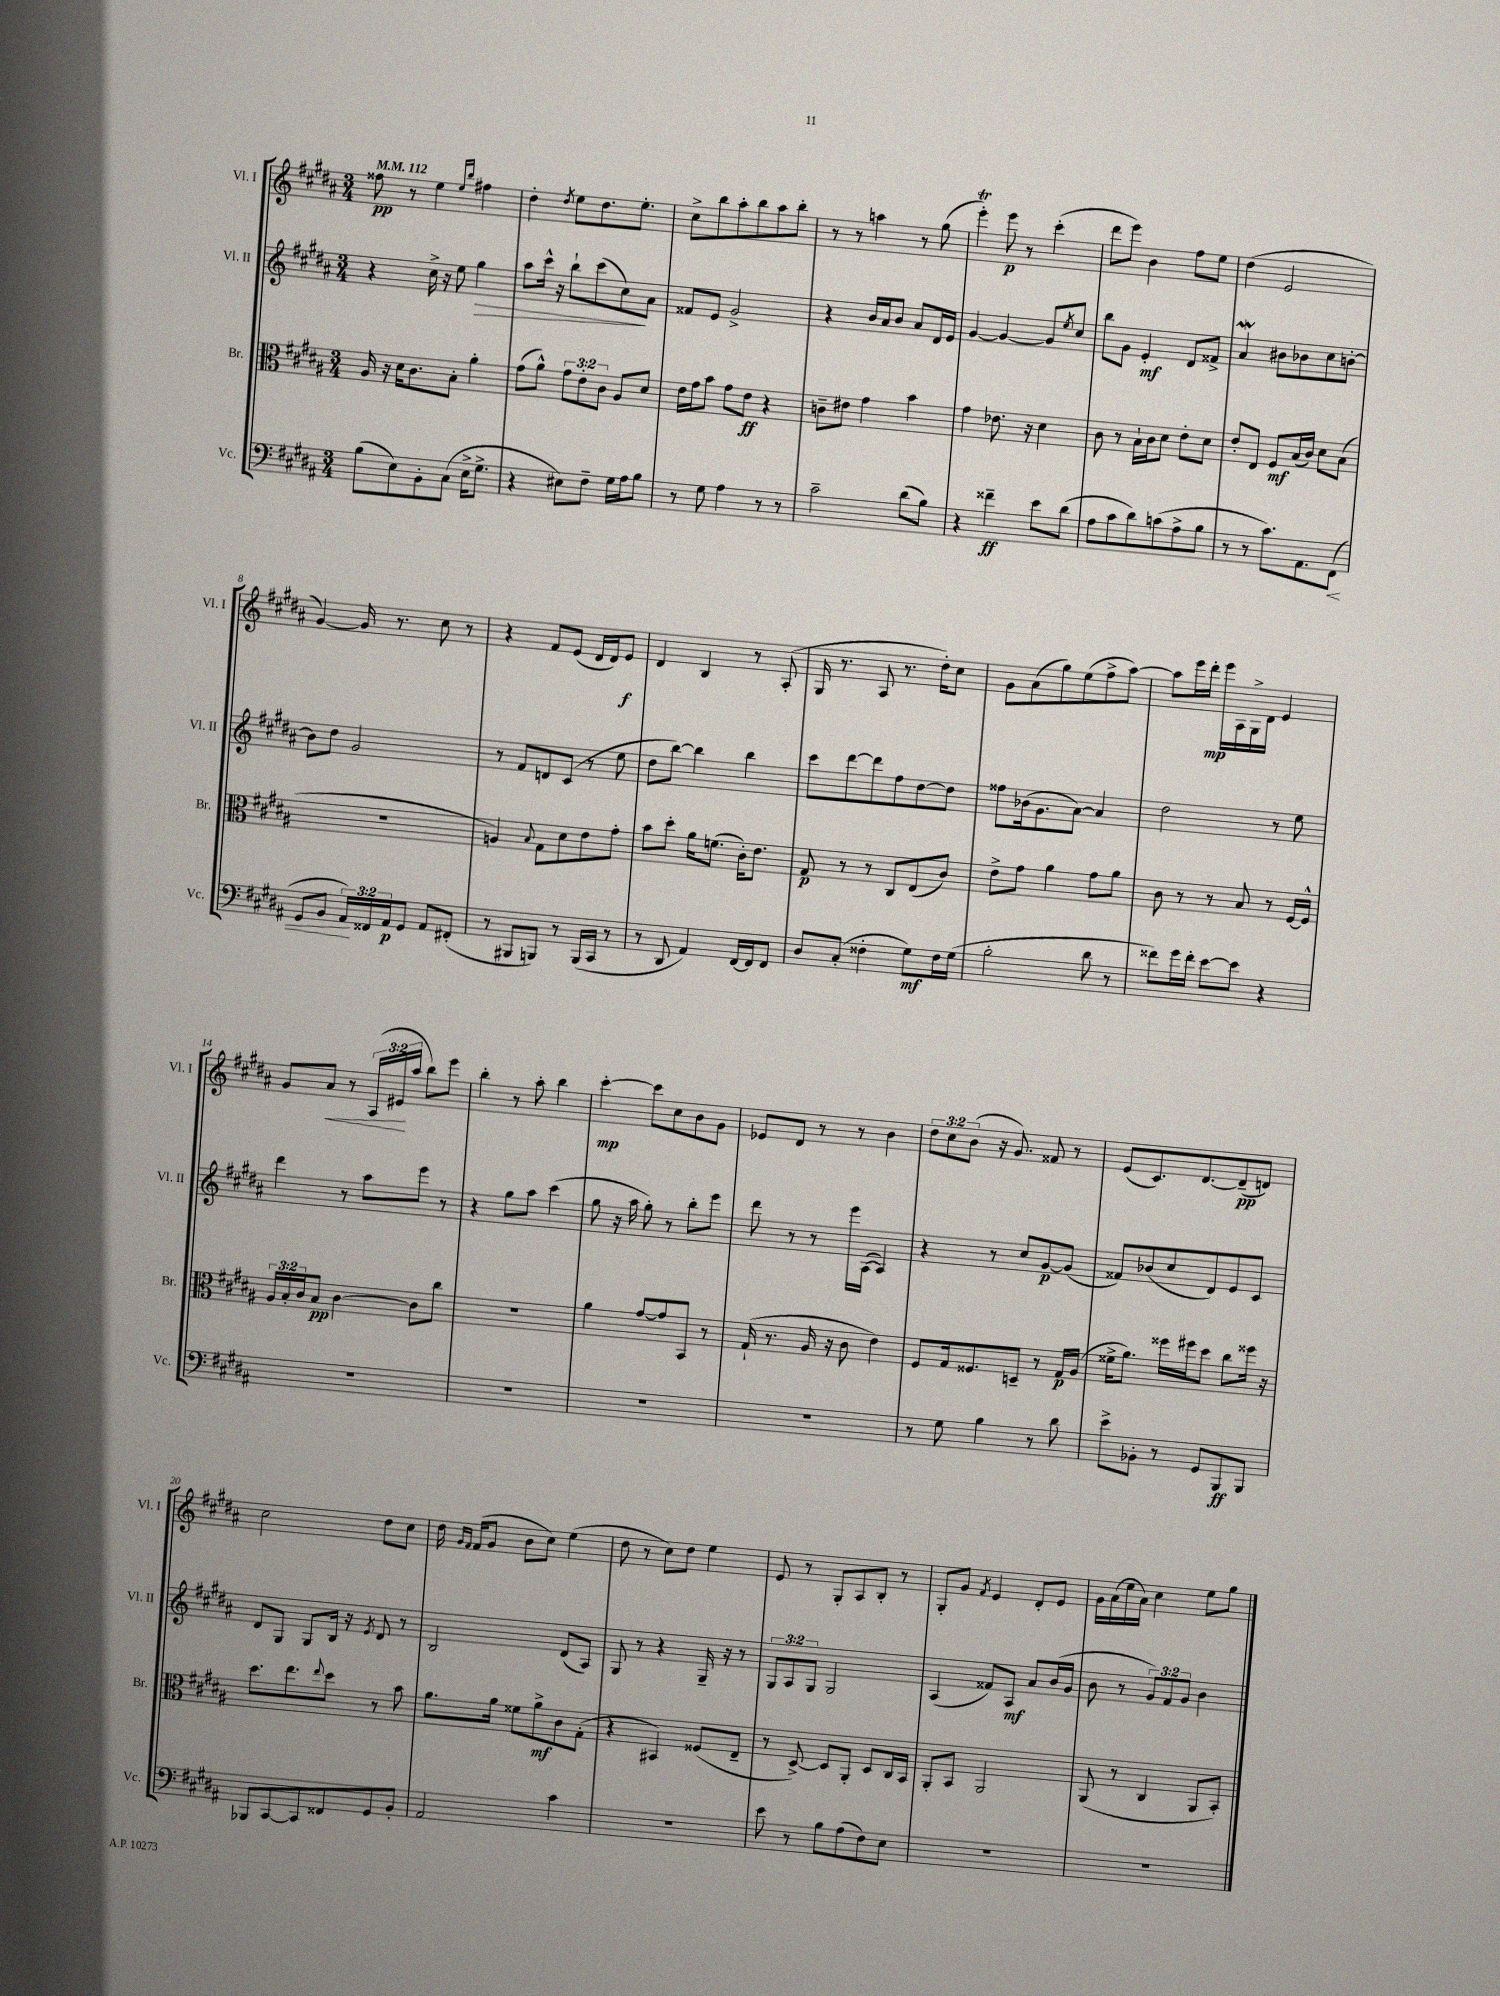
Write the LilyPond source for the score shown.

<<
\new StaffGroup <<
\new Staff = "s0" \with { instrumentName = "Vl. I" shortInstrumentName = "Vl. I" } {
    \clef treble \key b \major \numericTimeSignature \time 3/4 \override Staff.TupletNumber.text = #tuplet-number::calc-fraction-text \tempo 4 = 112
    fisis''8\pp r8 e''4 \grace { e''16 b''16 } fis''4 |
    dis''4-. \acciaccatura { dis''8 } e''8 dis''8. e''8.-. |
    cis''8-> b''8 ais''8-. b''8 ais''8 b''8-. |
    r8 r8 a''4 r8 gis''8( |
    e'''4-.\trill) e'''8\p r8 cis'''4-.( |
    dis'''8 e'''8) b'4 fis''8 e''8 |
    dis''4( e'2 |
    gis'4~) gis'16 r8. cis''8 r8 |
    r4 fis'8 e'8( dis'16 dis'16) e'8\f |
    dis'4 b4 r8 ais8-.( |
    gis16 r8. ais8 r8. dis''16-.) cis''8 |
    gis'8 ais'8( gis''8) e''8( fis''8-> ais''8~) |
    ais''8 e'''16 dis'''16-.\mp e'''16 ais16 gis16-> dis'16 e'4 |
    gis'8 ais'8\< r8 \tuplet 3/2 { ais16( eis'16\! ais''16 } b''8) e'''8 |
    b''4-. r8 ais''8-. b''4 |
    cis'''4~-.\mp cis'''8 cis''8 b'8 gis'8 |
    ees'8 dis'8 r8 r8 b'4 |
    \tuplet 3/2 { dis''8 cis''8 b'8( } r16 gis'8.) fisis'8 r8 |
    e'8( cis'8.) dis'8.~ dis'8--\pp( d'8) |
    cis''2 dis''8 cis''8 |
    dis''16 \grace { gis'16 fis'16 } fis'16( gis'8 b'8 cis''8) e''4( |
    dis''8 r8 cis''8) dis''8 e''4 |
    e'8 r8 gis8-. ais8 b8-. r8 |
    gis8-. gis'8 \acciaccatura { fis'8 } e'4 dis'8-. e'8 |
    gis'16 ais'16( e''16 ais'16) cis''4 e''8 gis''8 \bar "|." |
}
\new Staff = "s1" \with { instrumentName = "Vl. II" shortInstrumentName = "Vl. II" } {
    \clef treble \key b \major \numericTimeSignature \time 3/4 \override Staff.TupletNumber.text = #tuplet-number::calc-fraction-text
    r4 cis''16-> r16 e''8 gis''4\> |
    ais''8 cis'''16-^ r16 b''8-! cis'''8( cis''8\!) ais'8 |
    fisis'8 e'8 gis'2-> |
    r4 b'16 ais'16 b'8 ais'8 dis'16 e'16 |
    gis'4~ gis'4~ gis'8 \acciaccatura { e''8 } cis''8 |
    b''8 gis'8 e'4-.\mf dis'8 fisis'8-> |
    ais'4\mordent bis'8 bes'8 cis''8 b'8~-. |
    b'8 dis''8 gis'2 |
    r8 fis'8 d'8 cis'8( r8 e''8 |
    dis''8 b''8~) b''4 b''4 |
    cis'''8 dis'''8~ dis'''8 fis''8 dis''8~ dis''8 |
    fisis''8 bes'16( gis'8. ais'8~) ais'4 |
    dis''2 r8 e''8 |
    dis'''4 r8 ais''8 e'''8 r8 |
    r4 gis''8 ais''8 cis'''4( |
    gis''8 r16 ais''16 gis''8-.) r8 b''8-. e'''8 |
    dis'''8 r8 r8 e'''16 ais16~( ais4) |
    r4 r8 cis''8 gis'8~\p gis'8( |
    fisis'8) bes'8( cis''8 dis'8) e'8 cis'8 |
    dis'8 gis8 gis8 b16 r16 \acciaccatura { e'8 } dis'8 r8 |
    b2 dis'8( ais8) |
    gis8 r8 r4 gis16-- r16 r8 |
    \tuplet 3/2 { gis8 ais8 gis8 } gis2 |
    ais4( fisis'8) ais8\mf ais'8 b'16( gis'16 |
    b'8 r8 \tuplet 3/2 { gis'8) fis'8 gis'8 } b'4 \bar "|." |
}
\new Staff = "s2" \with { instrumentName = "Br." shortInstrumentName = "Br." } {
    \clef alto \key b \major \numericTimeSignature \time 3/4 \override Staff.TupletNumber.text = #tuplet-number::calc-fraction-text
    ais16 r16 dis'16 cis'8. b8-. ais'4-. |
    gis'8( ais'8-^) \tuplet 3/2 { gis'8 e'8-. cis'8 } ais8 dis'8 |
    e'16 gis'16 b'8 gis'8 e'8\ff r4 |
    c'8-- eis'8 gis'4 b'4 |
    gis'4 ees'8. r16 dis'4 |
    cis'8 r8 b16-! cis'16 dis'8 e'8-. dis'8 |
    e'8-. e8 fis8\mf b16( cis'16) dis'8 b8( |
    R2. |
    a4) \appoggiatura { b8 } gis8 dis'8 e'8 gis'8-. |
    b'8 dis''8-. ais'16 f'8.( cis'16-.) e'8. |
    gis8\p r8 r8 cis8 e8( cis'8) |
    e'8-> gis'8 ais'4 gis'8 ais'8 |
    cis'8 r8 r8 b8 r8 fis16~ fis16-^ |
    \tuplet 3/2 { ais16 b16-. cis'16 } b8\pp cis'4~ cis'8 cis''8 |
    R2. |
    ais'4 gis'8~ gis'8 b,8 r8 |
    gis16-!( r8. ais16 r16 cis'8 e'4) |
    fis8 gis16 fisis8. d8-- r8 gis16\p ais16( |
    fisis'16-> ais'8.) fisis''16 fis''16 dis''8 cis''8 fisis''16 r16 |
    dis''8. e''8. \appoggiatura { e''8 } dis''8 r8 b'8 |
    ais'8. ais'16 fisis'8 ais'8->\mf cis'8 gis8-.( |
    r4 bis,4) fisis8( e8-- |
    r8 dis8~->) dis8 ais,8-. dis8 cis16 b,16 |
    ais,8-. b,8 ais,2 |
    ais,8( r8 cis4 ais,8 b,8-.) \bar "|." |
}
\new Staff = "s3" \with { instrumentName = "Vc." shortInstrumentName = "Vc." } {
    \clef bass \key b \major \numericTimeSignature \time 3/4 \override Staff.TupletNumber.text = #tuplet-number::calc-fraction-text
    b8( e8) b,8-. cis8( e16-> gis8.-> |
    r4 eis8) fis8-- gis16 ais16 b8 |
    r8 gis8 ais4 r8 r8 |
    cis'2-- dis'8( b8) |
    r4 fisis'4--\ff e'8 dis'8( |
    ais8 cis'8 dis'8) c'8( ais8-> b8 |
    r8 r8 cis'8.) ais,8. fis,8\<( |
    gis,8 b,8 \tuplet 3/2 { ais,16\!) fisis,16 ais,16\p } gis,8 ais,8 fis,8-.( |
    r8 bis,,8 b,,8) r8 b,,16( cis,16 r8 |
    r8 dis,8 ais,4) fis,16~ fis,16 fis,8 |
    dis8 cis8-.( fisis4-. gis8\mf) fisis16 gis16( |
    b2-. dis'8 r8 |
    fisis'8) gis'16 fisis'16-. e'8~ e'8 r4 |
    R2. |
    R2. |
    R2. |
    R2. |
    r8 gis8 b4 r8 dis'8 |
    e'8-> bes,8-. r8 gis,8 b,,8\ff b,,8 |
    bes,,8 cis,8~ cis,8 fisis,8 gis,8 b,8-. |
    ais,2 cis'4 |
    R2. |
    e'8 r8 b8 ais8( fis8) e8 |
    R2. |
    R2. \bar "|." |
}
>>
>>
